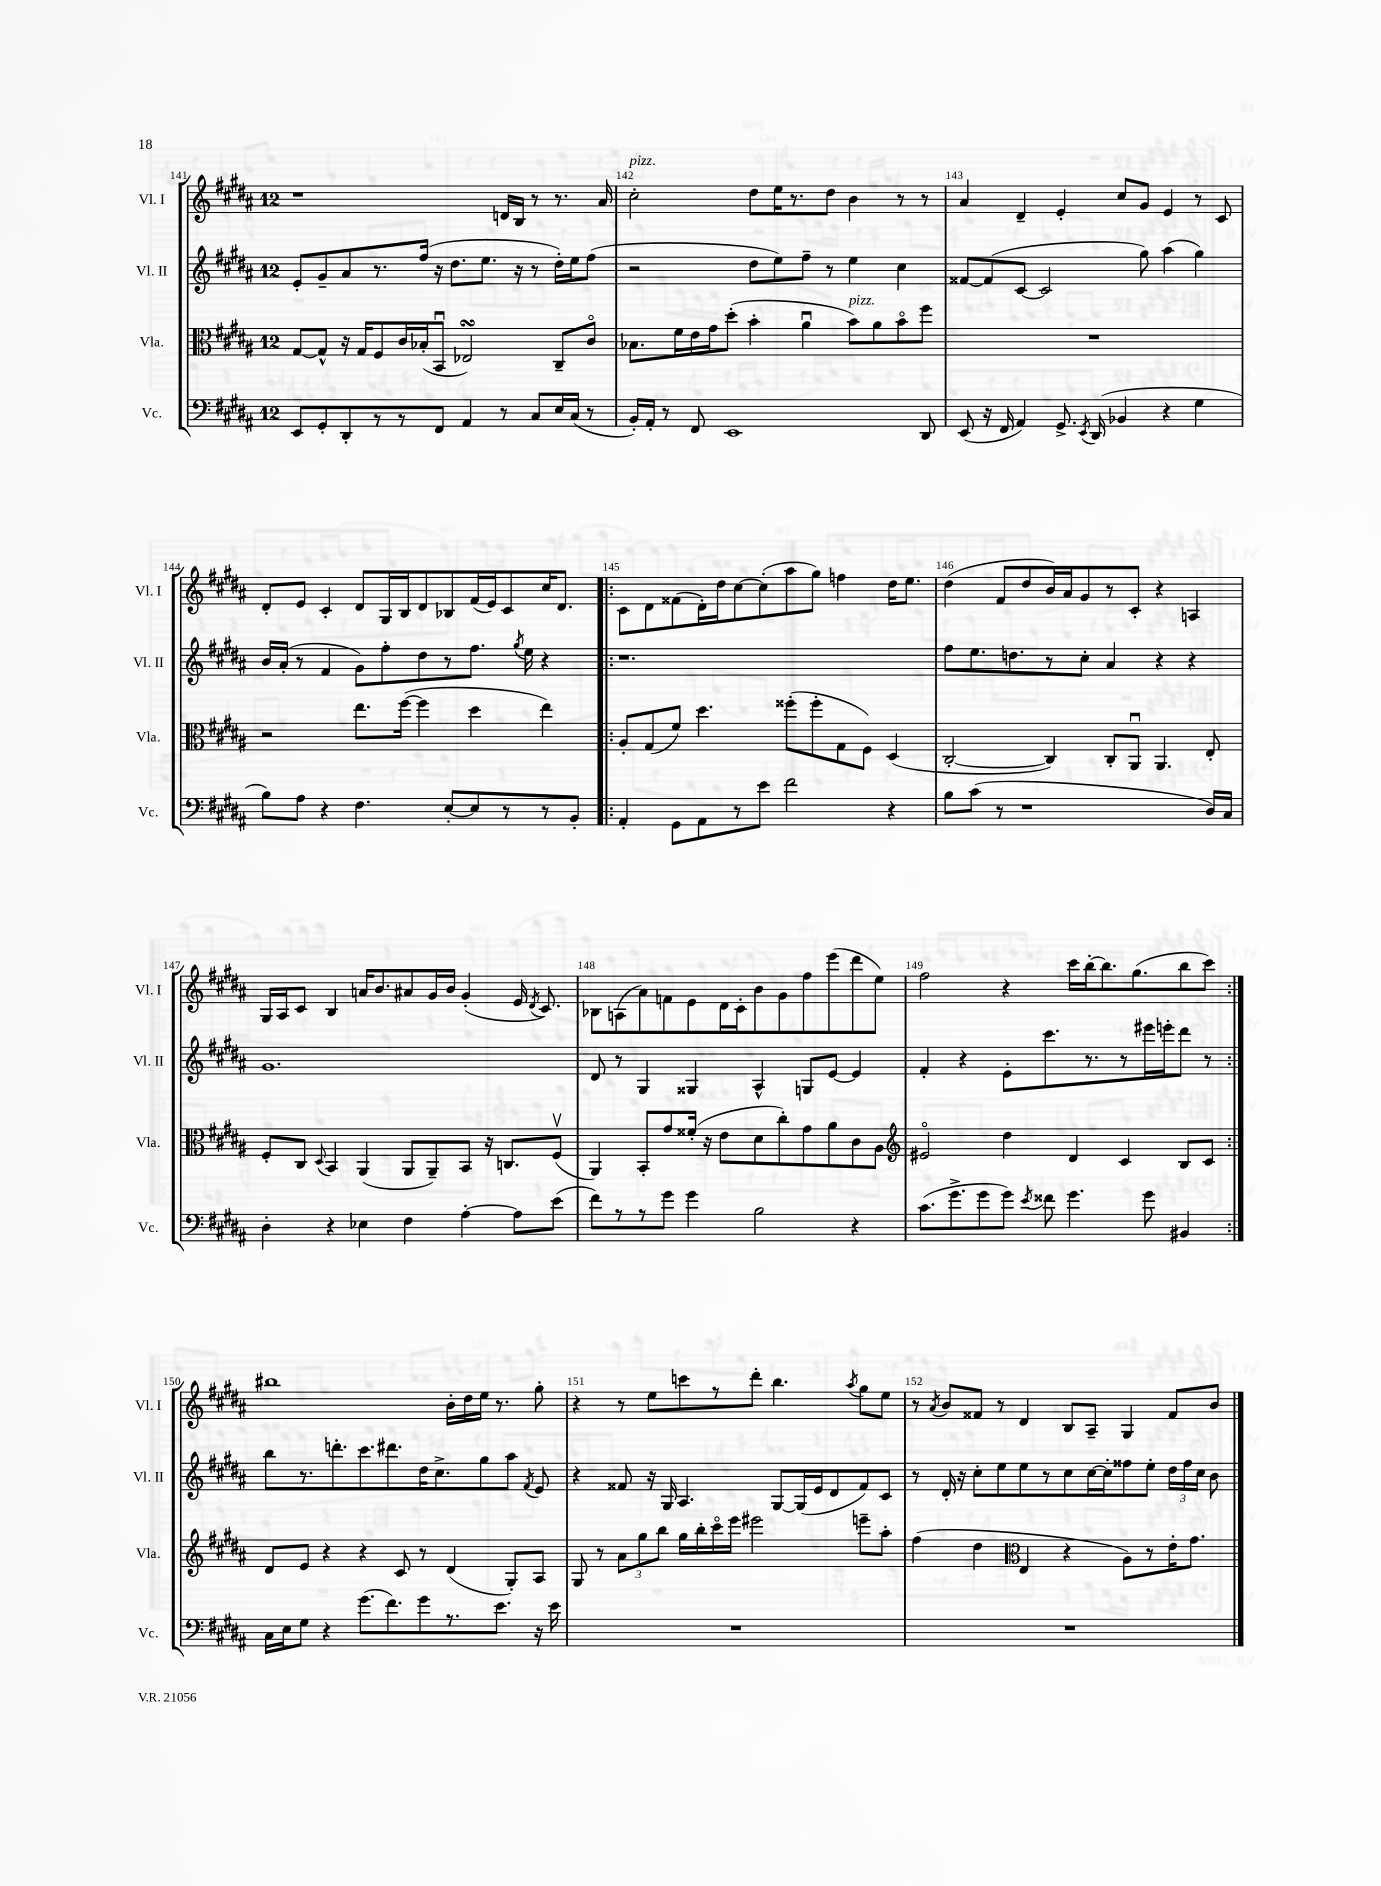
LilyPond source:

<<
\new StaffGroup <<
\new Staff = "s0" \with { instrumentName = "Vl. I" shortInstrumentName = "Vl. I" } {
    \clef treble \key b \major \once \override Staff.TimeSignature.style = #'single-digit \time 12/8
    \autoBeamOff r1 d'16[ b16] r8 r8. ais'16 |
    cis''2-.^\markup { \italic "pizz." } dis''8[ e''16 r8. dis''8] b'4 r8 r8 |
    ais'4 dis'4-- e'4-. cis''8[ gis'8] e'4 r8 cis'8 |
    dis'8[-. e'8] cis'4-. dis'8[ gis16 b16 dis'8 bes8 fis'16( e'16) cis'8 cis''16 dis'8.] |
    \repeat volta 2 { cis'8[ dis'8 fisis'8( dis'16-.) dis''16 cis''8~ cis''8-.( ais''8 gis''8]) f''4 dis''16[ e''8.] |
    dis''4( fis'8[ dis''8 b'16) ais'16 gis'8 r8 cis'8]-. r4 a4 |
    gis16[ ais16 cis'8] b4 a'16[ b'8. ais'8 gis'16 b'16] gis'4-.( e'16 \acciaccatura { dis'8 } cis'8.) |
    bes8[ a8( ais'8) f'8 e'8 dis'16 cis'16-. b'8 gis'8 fis''8 e'''8( dis'''8 e''8]) |
    fis''2 r4 cis'''16[ b''16~-. b''8. gis''8.( b''8 cis'''8]) | }
    bis''1 b'16[-. dis''16 e''16] r8. gis''8-. |
    r4 r8 e''8[ c'''8 r8 dis'''8]-. b''4. \acciaccatura { ais''8 } gis''8[ e''8] |
    r8 \acciaccatura { ais'8 } b'8[ fisis'8] r8 dis'4 b8[ ais8]-- gis4 fisis'8[ b'8] \bar "|." |
}
\new Staff = "s1" \with { instrumentName = "Vl. II" shortInstrumentName = "Vl. II" } {
    \clef treble \key b \major \once \override Staff.TimeSignature.style = #'single-digit \time 12/8
    \autoBeamOff e'8[-. gis'8-- ais'8 r8. fis''16]( r16 dis''8.[ e''8.] r16 r8 dis''16[-.) e''16 fis''8]( |
    r2 dis''8[ e''8) fis''8]-- r8 e''4 cis''4 |
    fisis'8[~ fisis'8( cis'8]~ cis'2 gis''8) ais''4( gis''4) |
    b'16[ ais'16]-.( r8 fis'4 gis'8[) fis''8-. dis''8 r8 fis''8.] \acciaccatura { gis''8 } e''16 r4 |
    \repeat volta 2 { r1. |
    fis''8[ e''8. d''8. r8 cis''8]-. ais'4 r4 r4 |
    gis'1. |
    dis'8 r8 gis4 gisis4 ais4-^ g8[ e'8]~ e'4 |
    fis'4-. r4 e'8[-. cis'''8. r8. r8 eis'''16 e'''16-. dis'''8] r8 | }
    b''8[ r8. d'''8.-. cis'''8. dis'''8. dis''16 cis''8.-> gis''8 ais''8] \acciaccatura { fis'8 } e'8 |
    r4 fisis'8 r16 gis16 ais4. gis8[~ gis16( e'16 dis'8 fisis'8) cis'8] |
    r8 dis'16-. r16 cis''8[-. e''8 e''8 r8 cis''8 cis''16~ cis''16-. fisis''8 e''8]-. \tuplet 3/2 { dis''16[ fisis''16 cis''16] } b'8 \bar "|." |
}
\new Staff = "s2" \with { instrumentName = "Vla." shortInstrumentName = "Vla." } {
    \clef alto \key b \major \once \override Staff.TimeSignature.style = #'single-digit \time 12/8
    \autoBeamOff gis8[~ gis8]-^ r16 gis16[ fis8 cis'16 bes16-.( b,8]\downbow ees2\turn) cis8[-- cis'8]\flageolet |
    bes8.[ fis'16 e'16 gis'16 dis''8]-.( b'4-. ais'4\downbow b'8[^\markup { \italic "pizz." }) ais'8 b'8\flageolet fis''8] |
    R1. |
    r2 e''8.[ fis''16]~( fis''4 dis''4 e''4) |
    \repeat volta 2 { ais8[-. gis8( fis'8]) dis''4. fisis''8[-.( fisis''8-. gis8 fis8]) dis4( |
    cis2~-. cis4) cis8[-. ais,8]\downbow ais,4. e8-. |
    fis8[-. cis8] \appoggiatura { dis8 } b,4 ais,4( ais,8[ ais,8--) b,8] r16 c8.[ fis8]\upbow( |
    ais,4) b,8[-. gis'8 fisis'16]-.( r16 e'8[ dis'8 cis''8-.) gis'8 ais'8 cis'8 ais8] |
    \clef treble eis'2\flageolet dis''4 dis'4 cis'4 b8[ cis'8] | }
    dis'8[ e'8] r4 r4 cis'8 r8 dis'4( gis8[-.) ais8] |
    gis8 r8 \tuplet 3/2 { ais'8[ gis''8 b''8] } gis''16[ b''16-. cis'''16\flageolet e'''16] eis'''2 e'''8[-- ais''8]-. |
    fis''4( dis''4 \clef alto e4 r4 ais8[) r8 e'16-. gis'8.] \bar "|." |
}
\new Staff = "s3" \with { instrumentName = "Vc." shortInstrumentName = "Vc." } {
    \clef bass \key b \major \once \override Staff.TimeSignature.style = #'single-digit \time 12/8
    \autoBeamOff e,8[ gis,8-. dis,8-. r8 r8 fis,8] ais,4 r8 cis8[ e16 cis16]( r8 |
    b,16[-.) ais,16]-. r8 fis,8 e,1 dis,8 |
    e,8( r16 fis,16 ais,4) gis,8.-> \acciaccatura { e,8 } dis,16( bes,4 r4 gis4 |
    b8[) ais8] r4 fis4. e8[~-. e8 r8 r8 b,8]-. |
    \repeat volta 2 { ais,4-. gis,8[ ais,8 r8 e'8] fis'2 r4 |
    b8[ cis'8]( r8 r1 dis16[) cis16] |
    dis4-. r4 ees4 fis4 ais4~-. ais8[ e'8]( |
    fis'8[) r8 r8 gis'8] gis'4 b2 r4 |
    cis'8.[( gis'8.-> gis'8 gis'8]) \acciaccatura { e'8 } fisis'8 gis'4. gis'8 bis,4 | }
    cis16[ e16 gis8] r4 gis'8.[( fis'8.) gis'8 r8. e'8.] r16 e'16 |
    R1. |
    R1. \bar "|." |
}
>>
>>
\layout { \context { \Score currentBarNumber = #141 \override BarNumber.break-visibility = ##(#f #t #t) barNumberVisibility = #all-bar-numbers-visible } }
